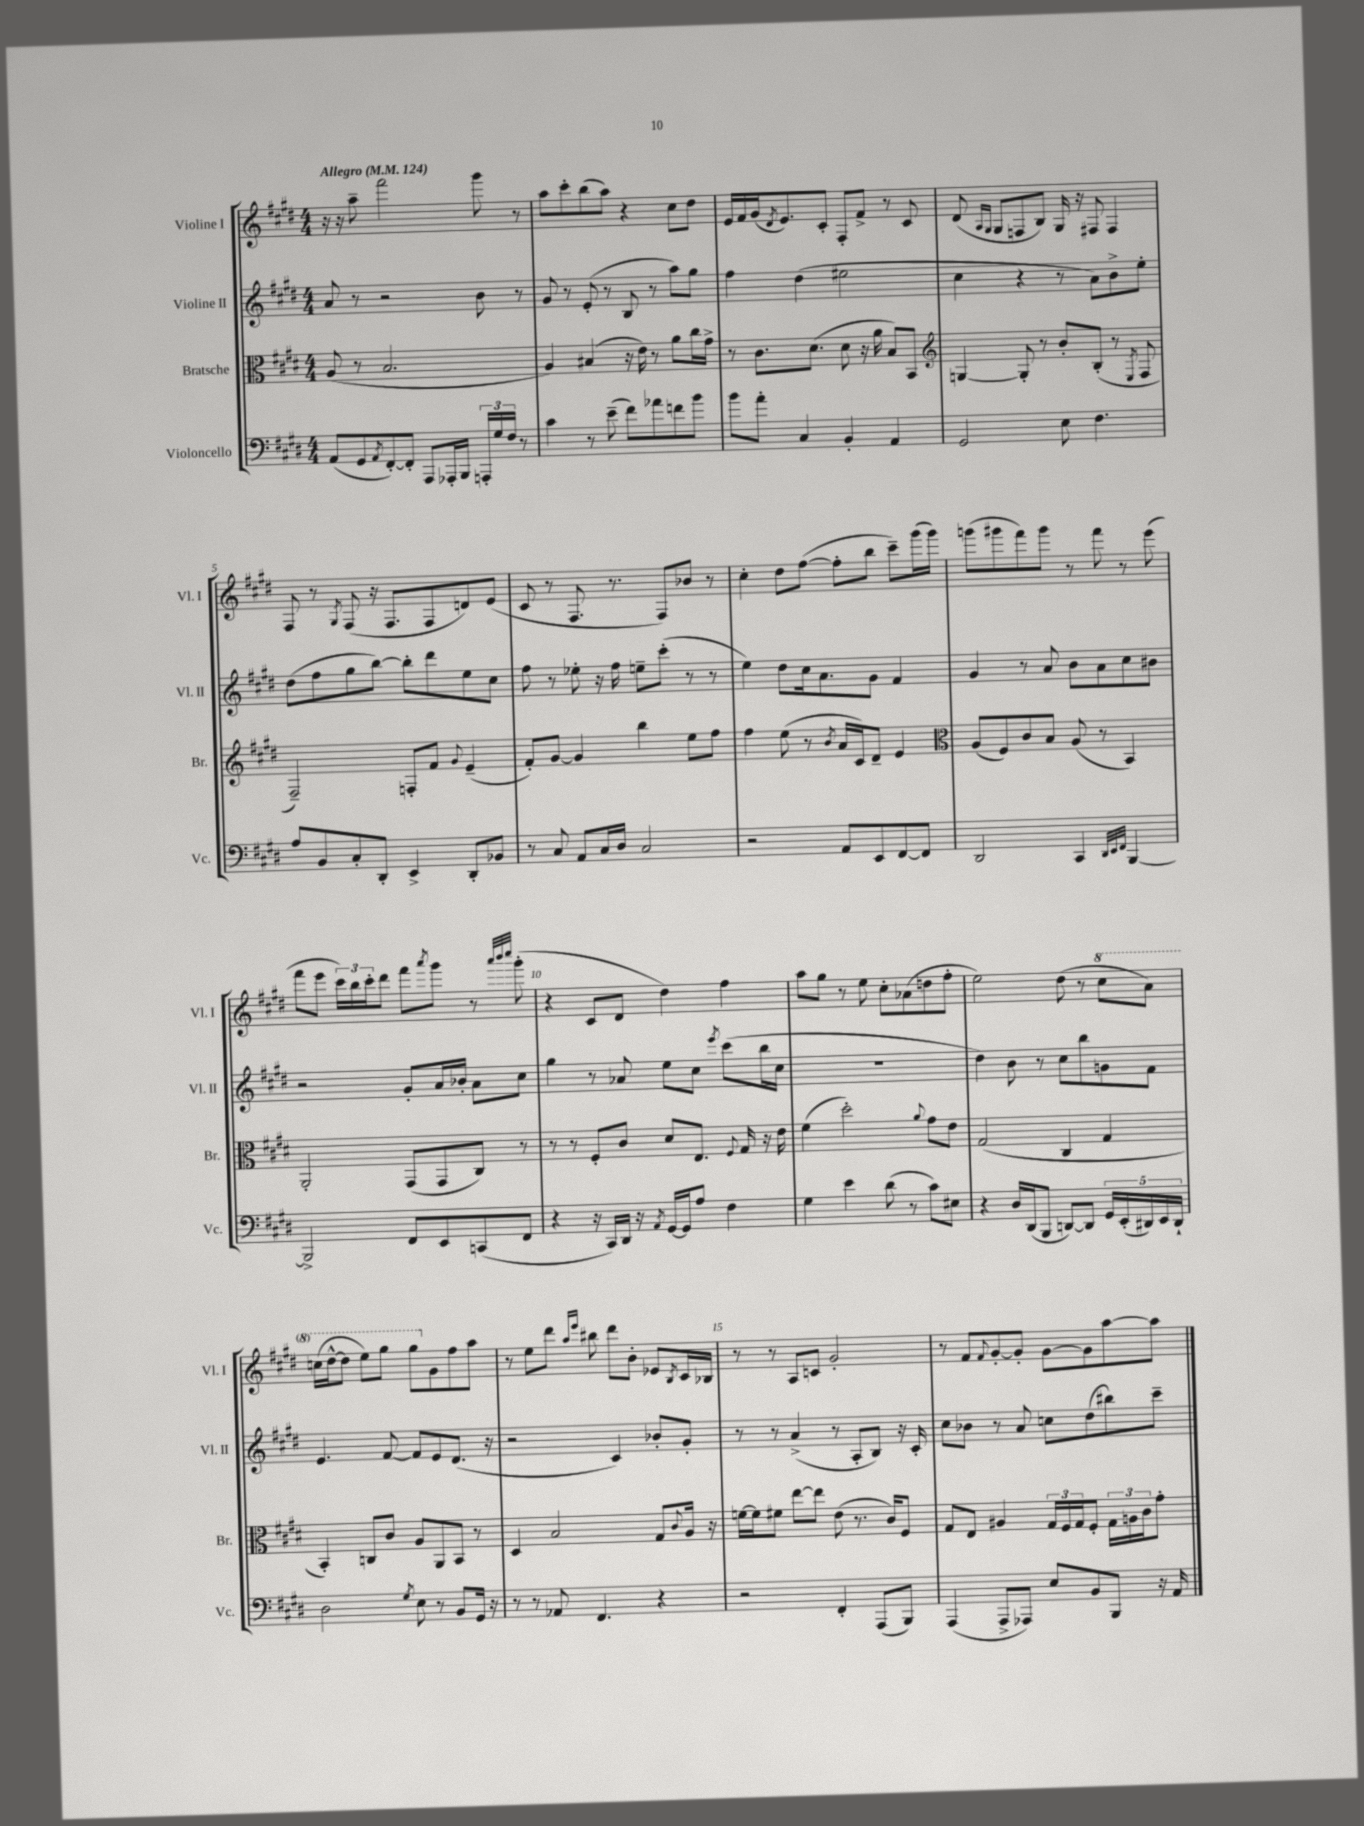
<<
\new StaffGroup <<
\new Staff = "s0" \with { instrumentName = "Violine I" shortInstrumentName = "Vl. I" } {
    \clef treble \key e \major \numericTimeSignature \time 4/4 \tempo "Allegro" 4 = 124
    r16 r16 a''8-- fis'''2 gis'''8 r8 |
    a''8 cis'''8-. b''8( a''8) r4 cis''8 dis''8 |
    e'16 fis'16 gis'16( \acciaccatura { dis'8 } e'8.) cis'8-. fis8-. fis'8-> r8 cis'8 |
    dis'8( \grace { a16 gis16 } gis8 f8 b8) gis16 r16 fis8 fis4 |
    fis8 r8 \acciaccatura { gis8 } fis8( r16 fis8. fis8 d'8) e'8( |
    cis'8 r8 fis8. r8. fis8) bes'8 r8 |
    cis''4-. dis''8 fis''8~( fis''8-. b''8 cis'''8--) gis'''16( gis'''16) |
    g'''8( gis'''8 fis'''8) gis'''8 r8 fis'''8 r8 e'''8( |
    fis'''8 e'''8 \tuplet 3/2 { cis'''16) b''16 cis'''16-. } dis'''8 fis'''8 \acciaccatura { a'''8 } gis'''8 r8 \grace { a'''32 b'''32 cis''''32 } gis'''8-.( |
    r4 cis'8 dis'8 dis''4) fis''4 |
    a''8 gis''8 r8 e''8 cis''8-. aes'8( d''8 fis''8-. |
    e''2) dis''8( r8 \ottava #1 cis'''8 a''8) |
    c'''16( dis'''16~-^ dis'''8 e'''8) gis'''8 gis'''8 \ottava #0 gis'8 fis''8 a''8 |
    r8 e''8 dis'''8 \grace { a''16 e'''16 } bis''8 dis'''8 b'8-. ees'8 \acciaccatura { b8 } cis'16 bes16 |
    r8 r8 a8 c'8 gis'2-. |
    r8 fis'8 \appoggiatura { fis'8 } gis'8~-. gis'8-. gis'8~ gis'8 a''8~ a''8 \bar "|." |
}
\new Staff = "s1" \with { instrumentName = "Violine II" shortInstrumentName = "Vl. II" } {
    \clef treble \key e \major \numericTimeSignature \time 4/4
    a'8 r8 r2 b'8 r8 |
    gis'8 r8 e'8-.( r8 b8 r8 a''8) gis''8 |
    fis''4 dis''4( eis''2 |
    cis''4 r4 r8 a'8) b'8-> e''8-. |
    dis''8( fis''8 gis''8 b''8~) b''8-. dis'''8 e''8 cis''8 |
    fis''8 r8 ees''8-. r16 fis''16 e''8-- cis'''8-.( r8 r8 |
    e''4) dis''8 cis''16 a'8. gis'8 fis'4 |
    gis'4 r8 a'8 b'8 a'8 cis''8 bis'8 |
    r2 gis'8-. a'16 bes'16-. a'8 cis''8 |
    gis''4 r8 aes'8 e''8 cis''8 \acciaccatura { e'''8 } cis'''8( b''16 cis''16 |
    R1 |
    dis''4) b'8 r8 cis''8 b''8 g'8 fis'8 |
    e'4. fis'8~ fis'8 e'8 dis'8.( r16 |
    r2 cis'4) bes'8-. gis'8-. |
    r8 r8 a'4->( r8 a8-. b8) r16 cis'16-. |
    cis''8 bes'8 r8 a'8 c''8 dis''8( bis''8) cis'''8-- \bar "|." |
}
\new Staff = "s2" \with { instrumentName = "Bratsche" shortInstrumentName = "Br." } {
    \clef alto \key e \major \numericTimeSignature \time 4/4
    a8( r8 b2. |
    a4) bis4( r16 e'16) r8 a'8 cis''16 gis'16-> |
    r8 cis'8. dis'8.( dis'8 r16 a'16 b8) b,8 |
    \clef treble g4~ g8-. r8 b'8-. b8-.( r8 \acciaccatura { e8 } fis8 |
    fis2--) f8-. fis'8 \appoggiatura { gis'8 } e'4--( |
    fis'8-.) gis'8~ gis'4 b''4 e''8 fis''8 |
    fis''4 e''8( r8 \acciaccatura { b'8 } a'16 cis'16) dis'8-- e'4 |
    \clef alto a8( fis8) cis'8 b8 a8( r8 b,4) |
    a,2-. gis,8( gis,8 cis8) r8 |
    r8 r8 fis8-. cis'8 dis'8 e8. \appoggiatura { fis8 } gis16 r16 e'16 |
    fis'4( dis''2-.) \appoggiatura { a'8 } gis'8 e'8 |
    gis2( cis4 gis4 |
    b,4-.) c8 cis'8 a8 a,8 b,8 r8 |
    dis4 b2 gis8 \appoggiatura { cis'8 } a16 r16 |
    f'16~ f'16 fis'8 e''8~ e''8 e'8( r8. cis'16) fis8 |
    gis8 e8 ais4 \tuplet 3/2 { gis16 fis16 gis16 } fis8-. \tuplet 3/2 { gis16 a16 cis'16 } gis'8-. \bar "|." |
}
\new Staff = "s3" \with { instrumentName = "Violoncello" shortInstrumentName = "Vc." } {
    \clef bass \key e \major \numericTimeSignature \time 4/4
    a,8( gis,8 \acciaccatura { a,8 } fis,8~-.) fis,8-. a,,8 aes,,16-. b,,16 \tuplet 3/2 { a,,16-. gis16 fis16 } r8 |
    cis'4 r8 e'8--( fis'8) aes'8 f'8 b'8 |
    b'8 a'8-. cis4 b,4-. a,4 |
    gis,2 e8 fis4. |
    a8 b,8 cis8-. dis,8-. e,4-> dis,8-. bes,8 |
    r8 cis8 a,8 cis16 dis16 cis2 |
    r2 a,8 e,8 fis,8~ fis,8 |
    dis,2 cis,4 \grace { dis,32 e,32 fis,32 } b,,4~ |
    b,,2-> fis,8 e,8 c,8( fis,8 |
    r4 r16 cis,16) dis,16 r16 \acciaccatura { a,8 } gis,16~ gis,16 a8 fis4 |
    gis4 e'4 dis'8( r8 cis'8) eis8 |
    r4 dis16 dis,16( b,,8 d,8~) d,8 \tuplet 5/4 { gis,16 e,16-.( dis,16) e,16 dis,16-! } |
    dis2 \acciaccatura { gis8 } e8 r8 b,8 gis,16 r16 |
    r8 r8 aes,8 fis,4. r4 |
    r2 fis,4-. a,,8( b,,8) |
    a,,4( a,,8-> aes,,8) e8 b,8 b,,8 r16 a,16 \bar "|." |
}
>>
>>
\layout { \context { \Score \override BarNumber.break-visibility = ##(#f #t #t) barNumberVisibility = #(every-nth-bar-number-visible 5) } }
